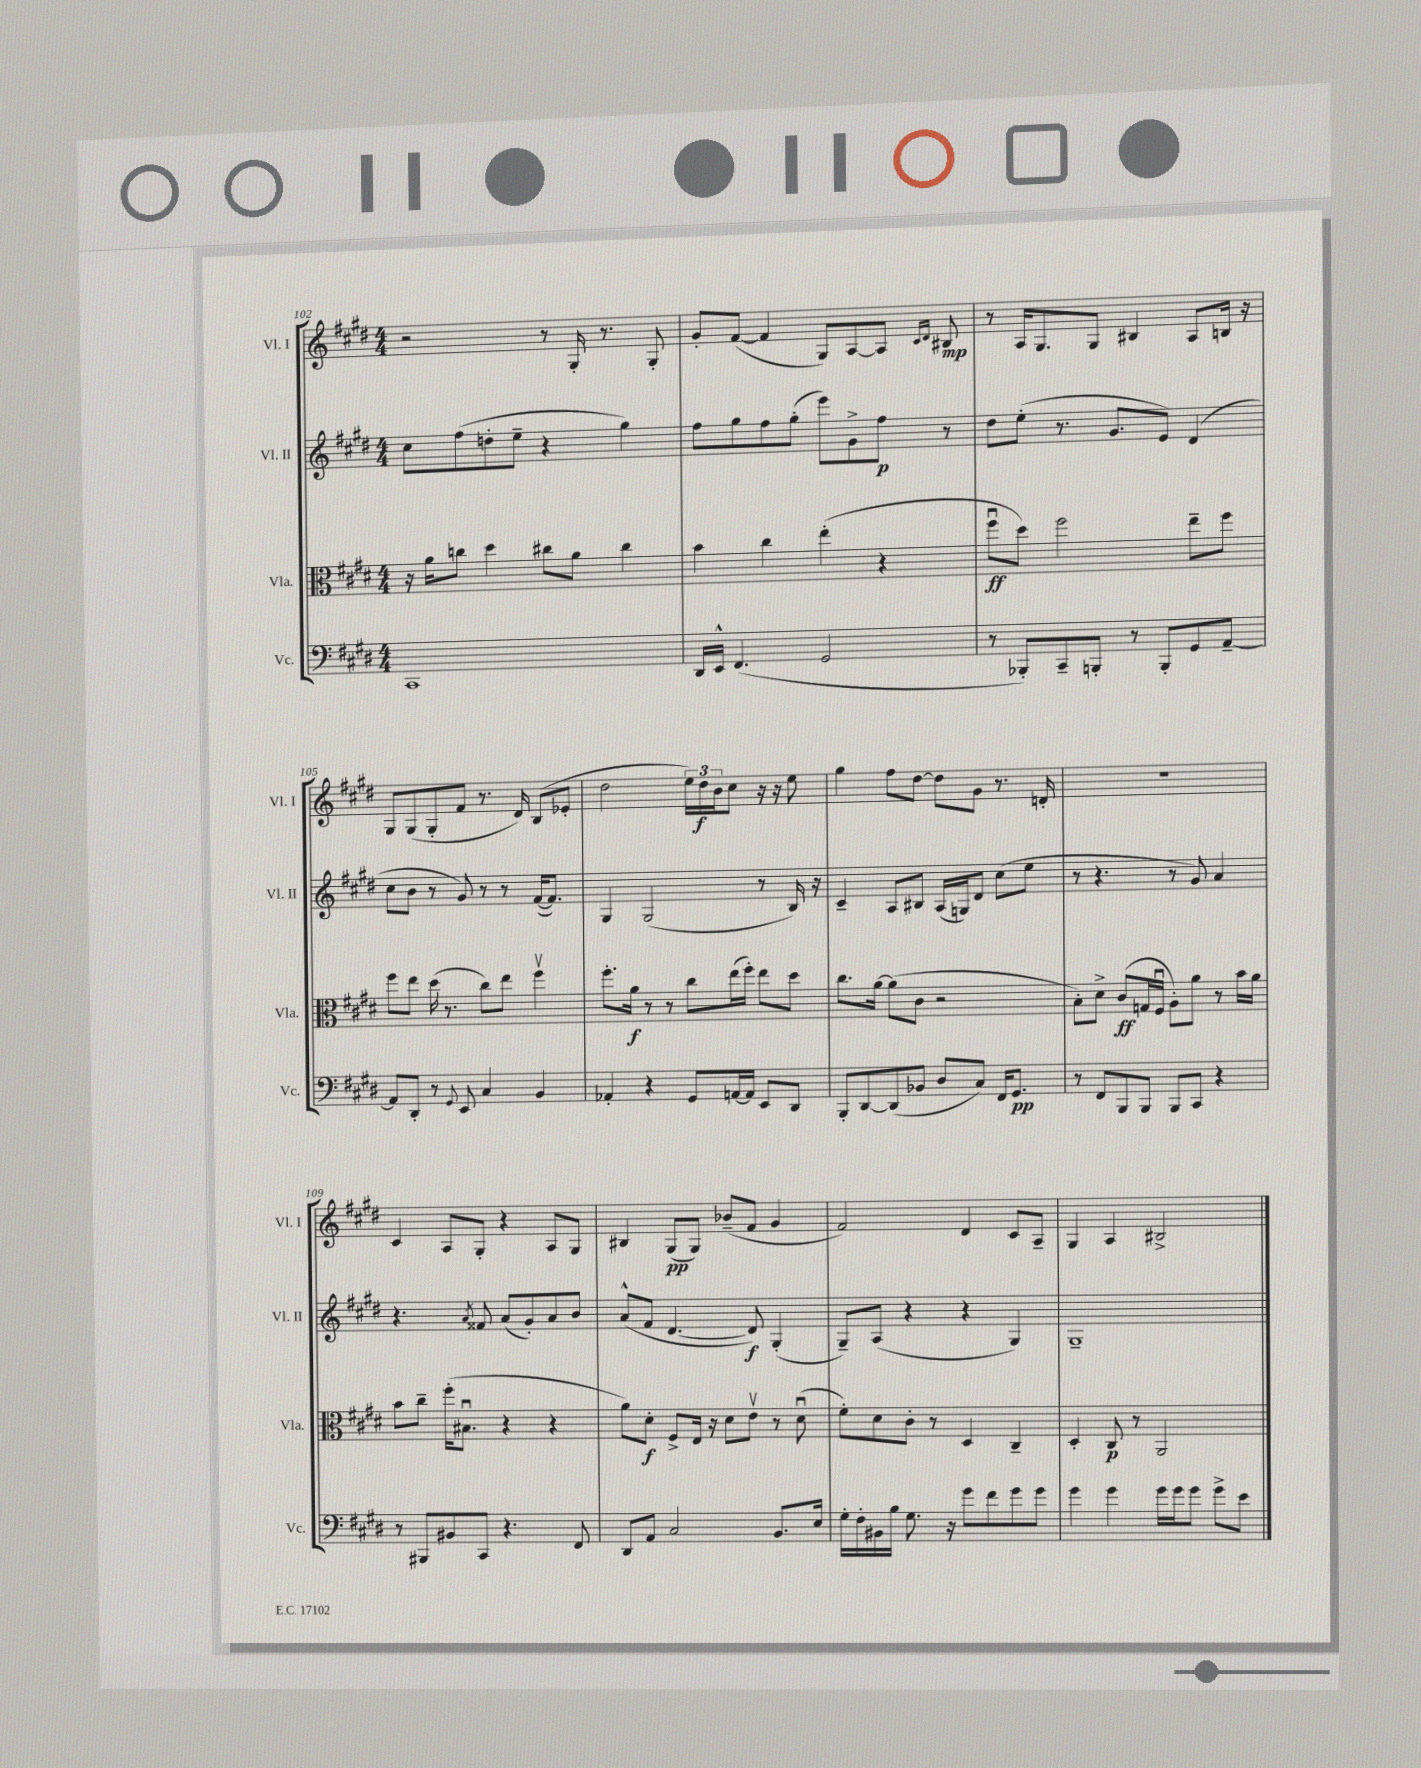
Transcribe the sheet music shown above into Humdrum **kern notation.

**kern	**dynam	**kern	**dynam	**kern	**dynam	**kern	**dynam
*part4	*part4	*part3	*part3	*part2	*part2	*part1	*part1
*staff4	*staff4	*staff3	*staff3	*staff2	*staff2	*staff1	*staff1
*I"Vc.	*	*I"Vla.	*	*I"Vl. II	*	*I"Vl. I	*
*I'Vc.	*	*I'Vla.	*	*I'Vl. II	*	*I'Vl. I	*
*clefF4	*	*clefC3	*	*clefG2	*	*clefG2	*
*k[f#c#g#d#]	*	*k[f#c#g#d#]	*	*k[f#c#g#d#]	*	*k[f#c#g#d#]	*
*M4/4	*	*M4/4	*	*M4/4	*	*M4/4	*
=102	=102	=102	=102	=102	=102	=102	=102
1CC#	.	16r	.	8cc#\L	.	2r	.
.	.	16a\KL	.	.	.	.	.
.	.	8ccn\J	.	(8ff#\	.	.	.
.	.	4dd#\	.	8ddn'\	.	.	.
.	.	.	.	8ee~\J	.	.	.
.	.	8cc#X\L	.	4r	.	8r	.
.	.	8a\J	.	.	.	16G#'/	.
.	.	.	.	.	.	8.r	.
.	.	4cc#\	.	4gg#\)	.	.	.
.	.	.	.	.	.	8G#'/	.
=103	=103	=103	=103	=103	=103	=103	=103
16DD#/LL	.	4b\	.	8ff#\L	.	8g#'/L	.
16EE^^/JJ	.	.	.	.	.	.	.
(4.FF#/	.	.	.	8gg#\	.	([8f#/J	.
.	.	4cc#\	.	8ff#\	.	4f#/]	.
.	.	.	.	(8gg#'\J	.	.	.
2GG#/	.	(4ee'\	.	8eee\L)	.	8G#/L)	.
.	.	.	.	8g#^\	.	[8A/	.
.	.	4r	.	8ff#\J	p	8A/J]	.
.	.	.	.	.	.	16qqc#/LL	.
.	.	.	.	.	.	16qqd#/JJ	.
.	.	.	.	8r	.	8B#X/	mp
=104	=104	=104	=104	=104	=104	=104	=104
8r	.	8ff#u\L	ff	8dd#\L	.	8r	.
8BBB-X'/L)	.	8dd#\J)	.	(8ee'\J	.	16A/KL	.
.	.	.	.	.	.	8.G#/	.
8CC#~/	.	2ff#\	.	8.r	.	.	.
8BBBn'/J	.	.	.	.	.	8G#/J	.
.	.	.	.	8.g#/L	.	.	.
8r	.	.	.	.	.	4B#X/	.
8BBB'/L	.	.	.	8e/J)	.	.	.
8GG#/	.	8ee~\L	.	(4d#/	.	8A/L	.
[8AA~/J	.	8ff#\J	.	.	.	16Bn/Jk	.
.	.	.	.	.	.	16r	.
!!LO:LB:g=z
=105	=105	=105	=105	=105	=105	=105	=105
8AA/L]	.	8ff#\L	.	8cc#\L	.	8G#/L	.
8DD#'/J	.	8ee\J	.	8b\J	.	(8G#/	.
8r	.	(16dd#\	.	8r	.	8G#'/	.
.	.	8.r	.	.	.	.	.
8qqGG#/	.	.	.	.	.	.	.
8EE/	.	.	.	8g#/)	.	8f#/J	.
4C#/	.	8cc#\L)	.	8r	.	8.r	.
.	.	8ee\J	.	8r	.	.	.
.	.	.	.	.	.	16d#/)	.
4BB/	.	4ff#v\	.	([16f#/KL	.	(8B/L	.
.	.	.	.	8.f#/J])	.	.	.
.	.	.	.	.	.	8e-X'/J	.
=106	=106	=106	=106	=106	=106	=106	=106
4AA-X'/	.	8.ff#'\L	.	4G#/	.	2dd#\	.
.	.	16a\Jk	f	.	.	.	.
4r	.	8r	.	(2G#/	.	.	.
.	.	8r	.	.	.	.	.
8GG#/L	.	8cc#\L	.	.	.	24ee\LL)	.
.	.	.	.	.	.	24dd#\	f
.	.	.	.	.	.	24b\J	.
[16AAn/L	.	(16ee\L	.	.	.	8cc#\J	.
16AA/JJ]	.	16ff#'\JJ)	.	.	.	.	.
8EE/L	.	8ee\L	.	8r	.	16r	.
.	.	.	.	.	.	16r	.
8DD#/J	.	8dd#\J	.	16B/)	.	8ee\	.
.	.	.	.	16r	.	.	.
=107	=107	=107	=107	=107	=107	=107	=107
8BBB'/L	.	8.cc#\L	.	4c#~/	.	4gg#\	.
[8DD#/	.	.	.	.	.	.	.
.	.	[16a\Jk	.	.	.	.	.
(8DD#/]	.	(8a\L]	.	8A/L	.	8ff#\L	.
8BB-X/J	.	8c#\J	.	8B#X/J	.	[8dd#\J	.
8D#/L	.	2r	.	(16A/LL	.	8dd#\L]	.
.	.	.	.	16Gn/J)	.	.	.
8C#/J)	.	.	.	8d#/J	.	8g#\J	.
16FF#/KL	.	.	.	(8cc#\L	.	8.r	.
8.GG#/J	pp	.	.	.	.	.	.
.	.	.	.	8ee\J	.	.	.
.	.	.	.	.	.	16dn'/	.
=108	=108	=108	=108	=108	=108	=108	=108
8r	.	8B'\L)	.	8r	.	1r	.
8FF#/L	.	8d#^\J	.	4.r	.	.	.
8BBB/	.	(8c#/L	ff	.	.	.	.
8BBB/J	.	16Gn/L	.	.	.	.	.
.	.	16F#u/JJ	.	.	.	.	.
8BBB/L	.	8A'\L)	.	8r	.	.	.
8CC#/J	.	8a\J	.	8g#/)	.	.	.
4r	.	8r	.	4a/	.	.	.
.	.	16b\LL	.	.	.	.	.
.	.	16a\JJ	.	.	.	.	.
!!LO:LB:g=z
=109	=109	=109	=109	=109	=109	=109	=109
8r	.	8b\L	.	4.r	.	4c#/	.
8BBB#X/L	.	8cc#~\J	.	.	.	.	.
8BB#X/	.	(16ff#'\KL	.	.	.	8A/L	.
.	.	8.B#Xu\J	.	.	.	.	.
.	.	.	.	8qa/	.	.	.
8CC#/J	.	.	.	8f##X/	.	8G#'/J	.
4.r	.	4r	.	(8a/L	.	4r	.
.	.	.	.	8g#'/)	.	.	.
.	.	4r	.	8a/	.	8A/L	.
8FF#/	.	.	.	8b/J	.	8G#/J	.
=110	=110	=110	=110	=110	=110	=110	=110
8DD#/L	.	8a\L)	.	(8a^^/L	.	4B#X/	.
8AA/J	.	8d#'\J	f	8f#/J	.	.	.
2C#/	.	8F#^/L	.	[4.d#/	.	(8G#/L	pp
.	.	16E/Jk	.	.	.	8G#/J)	.
.	.	16r	.	.	.	.	.
.	.	8d#\L	.	.	.	(8b-X~/L	.
.	.	8ev\J	.	8d#/])	f	8f#/J	.
8.BB/L	.	8r	.	(4G#'/	.	4g#/	.
.	.	(8d#u\	.	.	.	.	.
16E/Jk	.	.	.	.	.	.	.
=111	=111	=111	=111	=111	=111	=111	=111
16G#'\LL	.	8f#'\L)	.	8G#~/L)	.	2f#/)	.
16F#'\	.	.	.	.	.	.	.
16BB#X\	.	8d#\	.	(8A/J	.	.	.
16B\JJ	.	.	.	.	.	.	.
8.G#\	.	8c#'\J	.	4r	.	.	.
.	.	8r	.	.	.	.	.
16r	.	.	.	.	.	.	.
8g#\L	.	4D#/	.	4r	.	4d#/	.
8f#\	.	.	.	.	.	.	.
8g#\	.	4C#~/	.	4G#/)	.	8c#/L	.
8g#\J	.	.	.	.	.	8A~/J	.
=112	=112	=112	=112	=112	=112	=112	=112
4g#\	.	4D#'/	.	1G#~	.	4G#/	.
4g#\	.	8C#/	p	.	.	4A/	.
.	.	8r	.	.	.	.	.
16g#\LL	.	2AA/	.	.	.	2B#X^/	.
16g#\J	.	.	.	.	.	.	.
8g#\J	.	.	.	.	.	.	.
8g#^\L	.	.	.	.	.	.	.
8e\J	.	.	.	.	.	.	.
==	==	==	==	==	==	==	==
*-	*-	*-	*-	*-	*-	*-	*-
